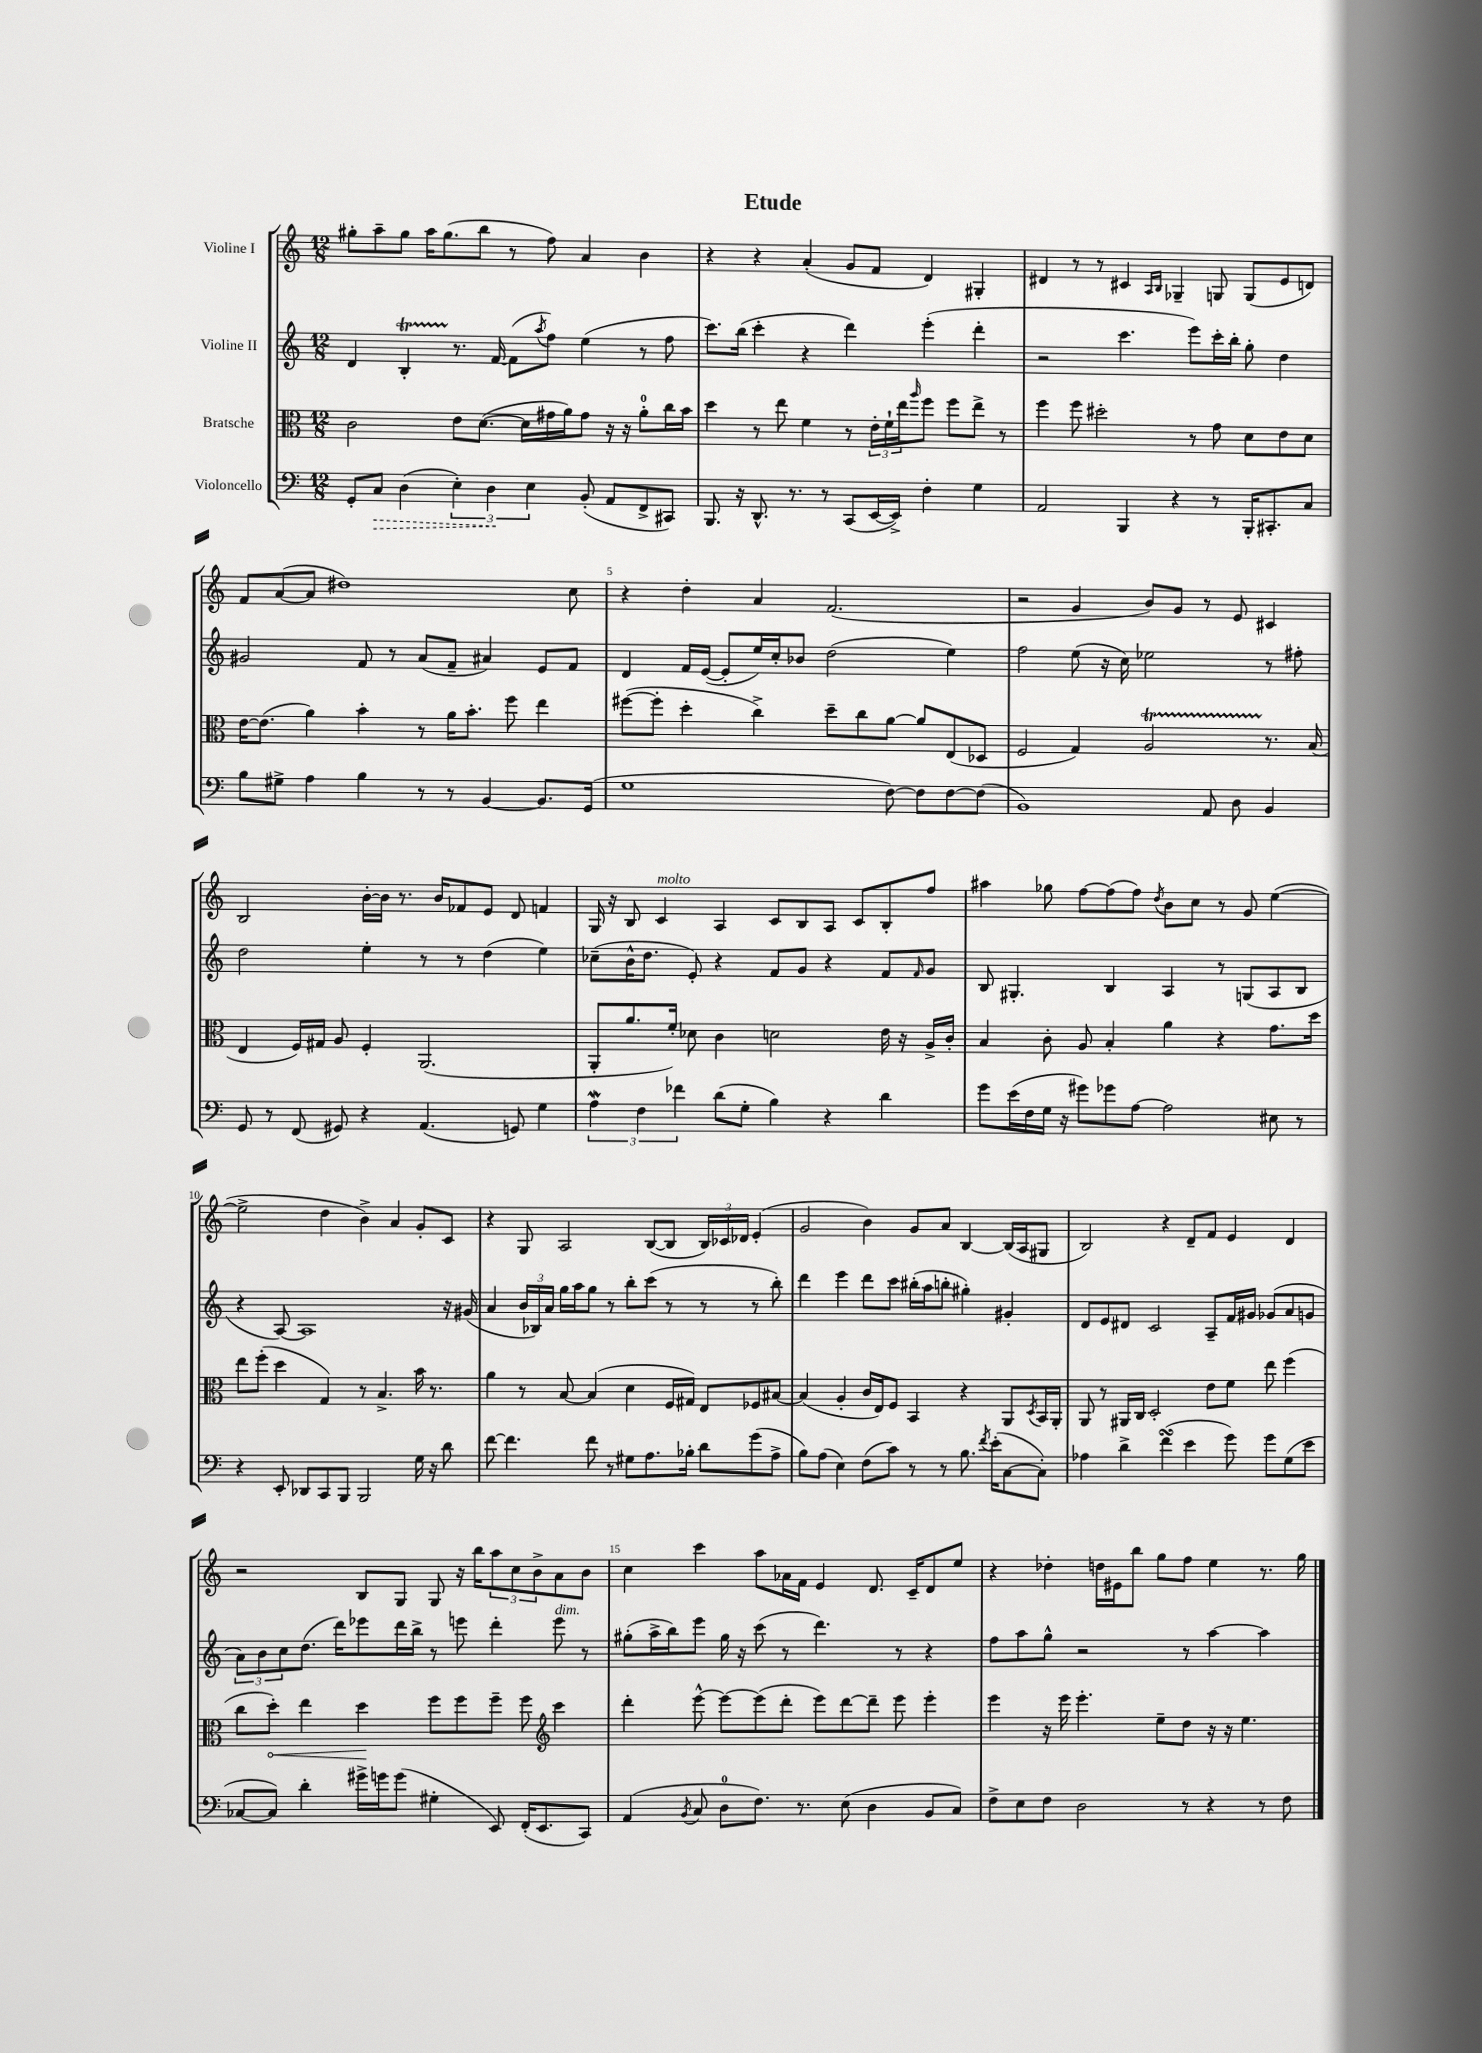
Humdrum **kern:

**kern	**dynam	**kern	**dynam	**kern	**kern
*part4	*part4	*part3	*part3	*part2	*part1
*staff4	*staff4	*staff3	*staff3	*staff2	*staff1
*I"Violoncello	*	*I"Bratsche	*	*I"Violine II	*I"Violine I
*clefF4	*	*clefC3	*	*clefG2	*clefG2
*k[]	*	*k[]	*	*k[]	*k[]
*M12/8	*	*M12/8	*	*M12/8	*M12/8
=1	=1	=1	=1	=1	=1
8GG'/L	.	2c\	.	4d/	8gg#X'\L
!	!LO:HP:b	!	!	!	!
8C/J	>	.	.	.	8aa~\
(4D\	.	.	.	4Bt'/	8gg#\J
.	.	.	.	.	16aa\KL
.	.	.	.	.	(8.gg#\
6E'\)	.	8e\L	.	8.r	.
.	.	([8.d\J	.	.	8bb\J
6D\	.	.	.	.	.
.	.	.	.	[16f/	.
.	.	.	.	(8f\L]	8r
.	.	16d\LL]	.	.	.
6E\	]	.	.	.	.
.	.	.	.	8qaa/	.
.	.	16g#X\	.	8ff\J)	8ff\)
.	.	16a\J)	.	.	.
(8BB'/	.	8g#\J	.	(4ee\	4a/
8AA/L	.	16r	.	.	.
.	.	16r	.	.	.
8FF^/	.	8a'\L	.	8r	4b\
8CC#X/J)	.	16cc\L	.	8ff\	.
.	.	16b\JJ	.	.	.
=2	=2	=2	=2	=2	=2
8.BBB/	.	4dd\	.	8.ccc\L)	4r
16r	.	.	.	(16bb\Jk	.
8.DD^^/	.	8r	.	4ccc'\	4r
.	.	8ee\	.	.	.
8.r	.	.	.	.	.
.	.	4f\	.	4r	(4a'/
8r	.	.	.	.	.
(8CC/L	.	8r	.	4ddd\)	8g/L
[16EE/L	.	24e'\LL	.	.	8f/J
.	.	24f`\	.	.	.
16EE^/JJ])	.	.	.	.	.
.	.	24ee\J	.	.	.
.	.	16qqaa/	.	.	.
4F'\	.	8ff\J	.	(4eee'\	4d/)
.	.	8ff\L	.	.	.
4G\	.	8ee^\J	.	4ddd'\	4G#X'/
.	.	8r	.	.	.
=3	=3	=3	=3	=3	=3
2AA/	.	4ff\	.	2r	4d#X/
.	.	8ff\	.	.	8r
.	.	2dd#X'\	.	.	8r
4BBB/	.	.	.	4.ccc\	4c#X/
.	.	.	.	.	16qqA/LL
.	.	.	.	.	16qqB/JJ
4r	.	.	.	.	4G-X~/
.	.	8r	.	8eee\L)	.
8r	.	8g\	.	16ccc'\L	8Gn/
.	.	.	.	16bb'\JJ	.
16BBB'/KL	.	8d\L	.	8gg'\	(8G/L
8.CC#X'/	.	.	.	.	.
.	.	8e\	.	4dd\	8e/
8C/J	.	8d\J	.	.	8dn/J)
!!LO:LB:g=z
=4	=4	=4	=4	=4	=4
8B\L	.	[16e\KL	.	2g#X/	8f/L
.	.	(8.e\J]	.	.	.
8G#X^\J	.	.	.	.	([8a/
4A\	.	4a\)	.	.	8a/J]
.	.	.	.	.	1dd#X)
4B\	.	4b'\	.	8f/	.
.	.	.	.	8r	.
8r	.	8r	.	(8a/L	.
8r	.	16a\KL	.	8f~/J	.
.	.	8.b'\J	.	.	.
[4BB/	.	.	.	4a#X/)	.
.	.	8ff\	.	.	.
8.BB/L]	.	4ee\	.	8e/L	.
.	.	.	.	8f/J	8cc\
(16GG/Jk	.	.	.	.	.
=5	=5	=5	=5	=5	=5
1G	.	([8ff#X\L	.	4d/	4r
.	.	8ff#'\J]	.	.	.
.	.	4dd'\	.	16f/LL	4dd'\
.	.	.	.	([16e/JJ	.
.	.	.	.	8e'/L]	.
.	.	4cc^\)	.	16ee/L)	4a/
.	.	.	.	16cc'/J	.
.	.	.	.	8b-X/J	.
.	.	8dd~\L	.	(2dd\	(2.f/
.	.	8cc\	.	.	.
[8F\)	.	[8a\J	.	.	.
8F\L]	.	8a/L]	.	.	.
[8F\	.	(8E/	.	4ee\)	.
(8F\J]	.	8D-X/J	.	.	.
=6	=6	=6	=6	=6	=6
1BB)	.	2F/	.	2ff\	2r
.	.	4G/)	.	(8ee\	4g/
.	.	.	.	16r	.
.	.	.	.	16cc\)	.
.	.	2AT/	.	2ee-X\	8b/L)
.	.	.	.	.	8g/J
8AA/	.	.	.	.	8r
8D\	.	.	.	.	8e/
4BB/	.	8.r	.	8r	4c#X/
.	.	.	.	8ff#X'\	.
.	.	(16B/	.	.	.
!!LO:LB:g=z
=7	=7	=7	=7	=7	=7
8GG/	.	4E/	.	2dd\	2B/
8r	.	.	.	.	.
(8FF/	.	16F/LL)	.	.	.
.	.	16G#X/JJ	.	.	.
8GG#X/)	.	8A/	.	.	.
4r	.	4F'/	.	4ee'\	[16b'\LL
.	.	.	.	.	16b\JJ]
.	.	.	.	.	8.r
(4.AA/	.	(2.AA/	.	8r	.
.	.	.	.	.	16b/KL
.	.	.	.	8r	8f-X/
.	.	.	.	(4dd\	8e/J
8GGn/)	.	.	.	.	8d/
4G\	.	.	.	4ee\)	4fn/
=8	=8	=8	=8	=8	=8
6AW\	.	8AA'/L	.	(8cc-X~\L	16G/
.	.	.	.	.	16r
.	.	8.a/	.	16b^^\K	8B/
6F\	.	.	.	.	.
.	.	.	.	8.dd\J	.
!	!	!	!	!	!LO:TX:a:i:t=molto
.	.	.	.	.	4c/
.	.	16f'/Jk)	.	.	.
6f-X\	.	.	.	.	.
.	.	8d-X\	.	8e'/)	.
(8d\L	.	4c\	.	4r	4A/
8G'\J	.	.	.	.	.
4B\)	.	2dn\	.	8f/L	8c/L
.	.	.	.	8g/J	8B/
4r	.	.	.	4r	8A/J
.	.	.	.	.	8c/L
4d\	.	16e\	.	8f/L	8B'/
.	.	16r	.	.	.
.	.	.	.	16qqf/	.
.	.	16A^/LL	.	8g/J	8ff/J
.	.	16c'/JJ	.	.	.
=9	=9	=9	=9	=9	=9
8g\L	.	4B/	.	8B/	4aa#X\
(16e\L	.	.	.	4.G#X'/	.
16F\	.	.	.	.	.
16G\JJ	.	8c'\	.	.	8gg-X\
16r	.	.	.	.	.
8g#X\L)	.	8A/	.	.	[8ff\L
8g-X\	.	4B'/	.	4B/	(8ff\]
[8A\J	.	.	.	.	8ff\J)
.	.	.	.	.	8qdd/
2A\]	.	4a\	.	4A/	8b\L
.	.	.	.	.	8cc\J
.	.	4r	.	8r	8r
.	.	.	.	(8Gn/L	8g/
8E#X\	.	8.g\L	.	8A/	([4ee\
8r	.	.	.	8B/J	.
.	.	16dd\Jk	.	.	.
!!LO:LB:g=z
=10	=10	=10	=10	=10	=10
4r	.	8ee\L	.	4r	2ee^\]
.	.	(8ff'\J	.	.	.
8EE'/	.	4dd\	.	[8A/)	.
8DD-X/L	.	.	.	1A]	.
8CC/	.	4G/)	.	.	4dd\
8BBB/J	.	.	.	.	.
2BBB/	.	8r	.	.	4b^\)
.	.	4.B^/	.	.	.
.	.	.	.	.	4a/
16G\	.	16b\	.	.	8g'/L
16r	.	8.r	.	.	.
8d\	.	.	.	16r	8c/J
.	.	.	.	(16g#X/	.
=11	=11	=11	=11	=11	=11
[8f\	.	4a\	.	4a/	4r
4.f\]	.	.	.	.	.
.	.	8r	.	24b/LL	8G/
.	.	.	.	24B-X/)	.
.	.	.	.	24a/JJ	.
.	.	[8B/	.	16gg\LL	2A/
.	.	.	.	16aa\J	.
8f\	.	(4B/]	.	8gg\J	.
8r	.	.	.	8r	.
8G#X\L	.	4d\	.	8bb'\L	.
8.A\	.	.	.	(8ccc\J	([8B/L
.	.	16F/LL	.	8r	8B/J]
16B-X'\Jk	.	16G#X/JJ)	.	.	.
8d\L	.	8E/L	.	8r	24B/LL)
.	.	.	.	.	24c-X/
.	.	.	.	.	24d-X/JJ
(8g\	.	8F-X/	.	8r	(4e'/
8A^\J	.	[8B#X/J	.	8bb'\)	.
=12	=12	=12	=12	=12	=12
8B\L)	.	(4B#/]	.	4ddd\	2g/
(8A\J	.	.	.	.	.
4E\)	.	4A'/	.	4eee\	.
(8F\L	.	16c/LL	.	8ddd\L	4b\)
.	.	16E/J)	.	.	.
8c\J)	.	8F/J	.	8ccc\J	.
8r	.	4BB/	.	(16bb#X'\LL	8g/L
.	.	.	.	16aa\J	.
8r	.	.	.	8bbn'\J	8a/J
8.B\	.	4r	.	4gg#X'\)	[4B/
8qf/	.	.	.	.	.
(16e'\KL	.	.	.	.	.
[8C\	.	8AA/L	.	4g#X'/	(16B/LL]
.	.	.	.	.	16A/J
.	.	8qD/	.	.	.
8C'\J])	.	16BB/L	.	.	8G#X/J
.	.	16AA'/JJ	.	.	.
=13	=13	=13	=13	=13	=13
4A-X\	.	8AA/	.	8d/L	2B/)
.	.	8r	.	8e/	.
4d^\	.	16AA#X/LL	.	8d#X/J	.
.	.	16C/JJ	.	.	.
.	.	2D'/	.	2c/	.
(4fsSSs\	.	.	.	.	4r
4e\	.	.	.	.	8d~/L
.	.	8e\L	.	8A~/L	8f/J
8g\)	.	8f\J	.	16f/L	4e/
.	.	.	.	16g#X/JJ	.
8g\L	.	8ee\	.	(8g-X/L	.
(8G\	.	(4ff\	.	8a/	4d/
8e\J	.	.	.	8gn/J	.
!!LO:LB:g=z
=14	=14	=14	=14	=14	=14
[8C-X/L	.	8cc\L	.	12a\L)	2r
.	.	.	.	12b\	.
!	!	!	!LO:HP:b	!	!
8C-/J])	.	8dd'\J)	<	.	.
.	.	.	.	12cc\	.
4d'\	.	4ee\	.	(8.dd\J	.
.	.	.	.	16ddd\KL)	.
16g#X^\LL	.	4dd\	.	8eee-X\	8B/L
16gn\J	.	.	.	.	.
(8g\J	.	.	.	16ddd\L	8G/J
.	.	.	.	16bb^\JJ	.
4G#X'\	.	8ff\L	[	8r	8G/
.	.	8ff\	.	8eeen\	16r
.	.	.	.	.	16bb\KL
8EE/)	.	8ff~\J	.	4ddd'\	12aa\
.	.	.	.	.	12cc\
(16FF'/KL	.	8ff\	.	.	.
.	.	.	.	.	12b^\
8.EE/	.	.	.	.	.
*	*	*clefG2	*	*	*
!	!	!	!	!LO:TX:a:i:t=dim.	!
.	.	4ccc\	.	8eee\	8a\
8CC/J)	.	.	.	8r	8b\J
=15	=15	=15	=15	=15	=15
(4AA/	.	4ddd'\	.	(8gg#X'\L	4cc\
.	.	.	.	16aa^\L	.
.	.	.	.	16bb\J)	.
8qBB/	.	.	.	.	.
8C/	.	[8eee^^\	.	8eee\J	4ccc\
8D\L	.	8eee\L_	.	16gg#\	.
.	.	.	.	16r	.
8.F\J)	.	(8eee\]	.	(8ccc\	8aa\L
.	.	8ddd'\J	.	8r	16a-X\L
8.r	.	.	.	.	16f\JJ
.	.	8eee\L)	.	4.ddd\)	4e/
(8E\	.	[8ddd\	.	.	.
4D\	.	8ddd~\J]	.	.	8.d/
.	.	8eee\	.	8r	.
.	.	.	.	.	16c~/KL
8BB/L	.	4eee'\	.	4r	8d/
8C/J)	.	.	.	.	8ee/J
=16	=16	=16	=16	=16	=16
8F^\L	.	4eee\	.	8ff\L	4r
8E\	.	.	.	8aa\	.
8F\J	.	16r	.	8gg^^\J	4dd-X'\
.	.	16eee\	.	.	.
2D\	.	4.eee'\	.	2r	.
.	.	.	.	.	16ddn\LL
.	.	.	.	.	16e#X\J
.	.	.	.	.	8bb\J
.	.	8ee~\L	.	.	8gg\L
8r	.	8dd\J	.	8r	8ff\J
4r	.	16r	.	[4aa\	4ee\
.	.	16r	.	.	.
.	.	4.ee\	.	.	.
8r	.	.	.	4aa\]	8.r
8F\	.	.	.	.	.
.	.	.	.	.	16gg\
==	==	==	==	==	==
*-	*-	*-	*-	*-	*-
